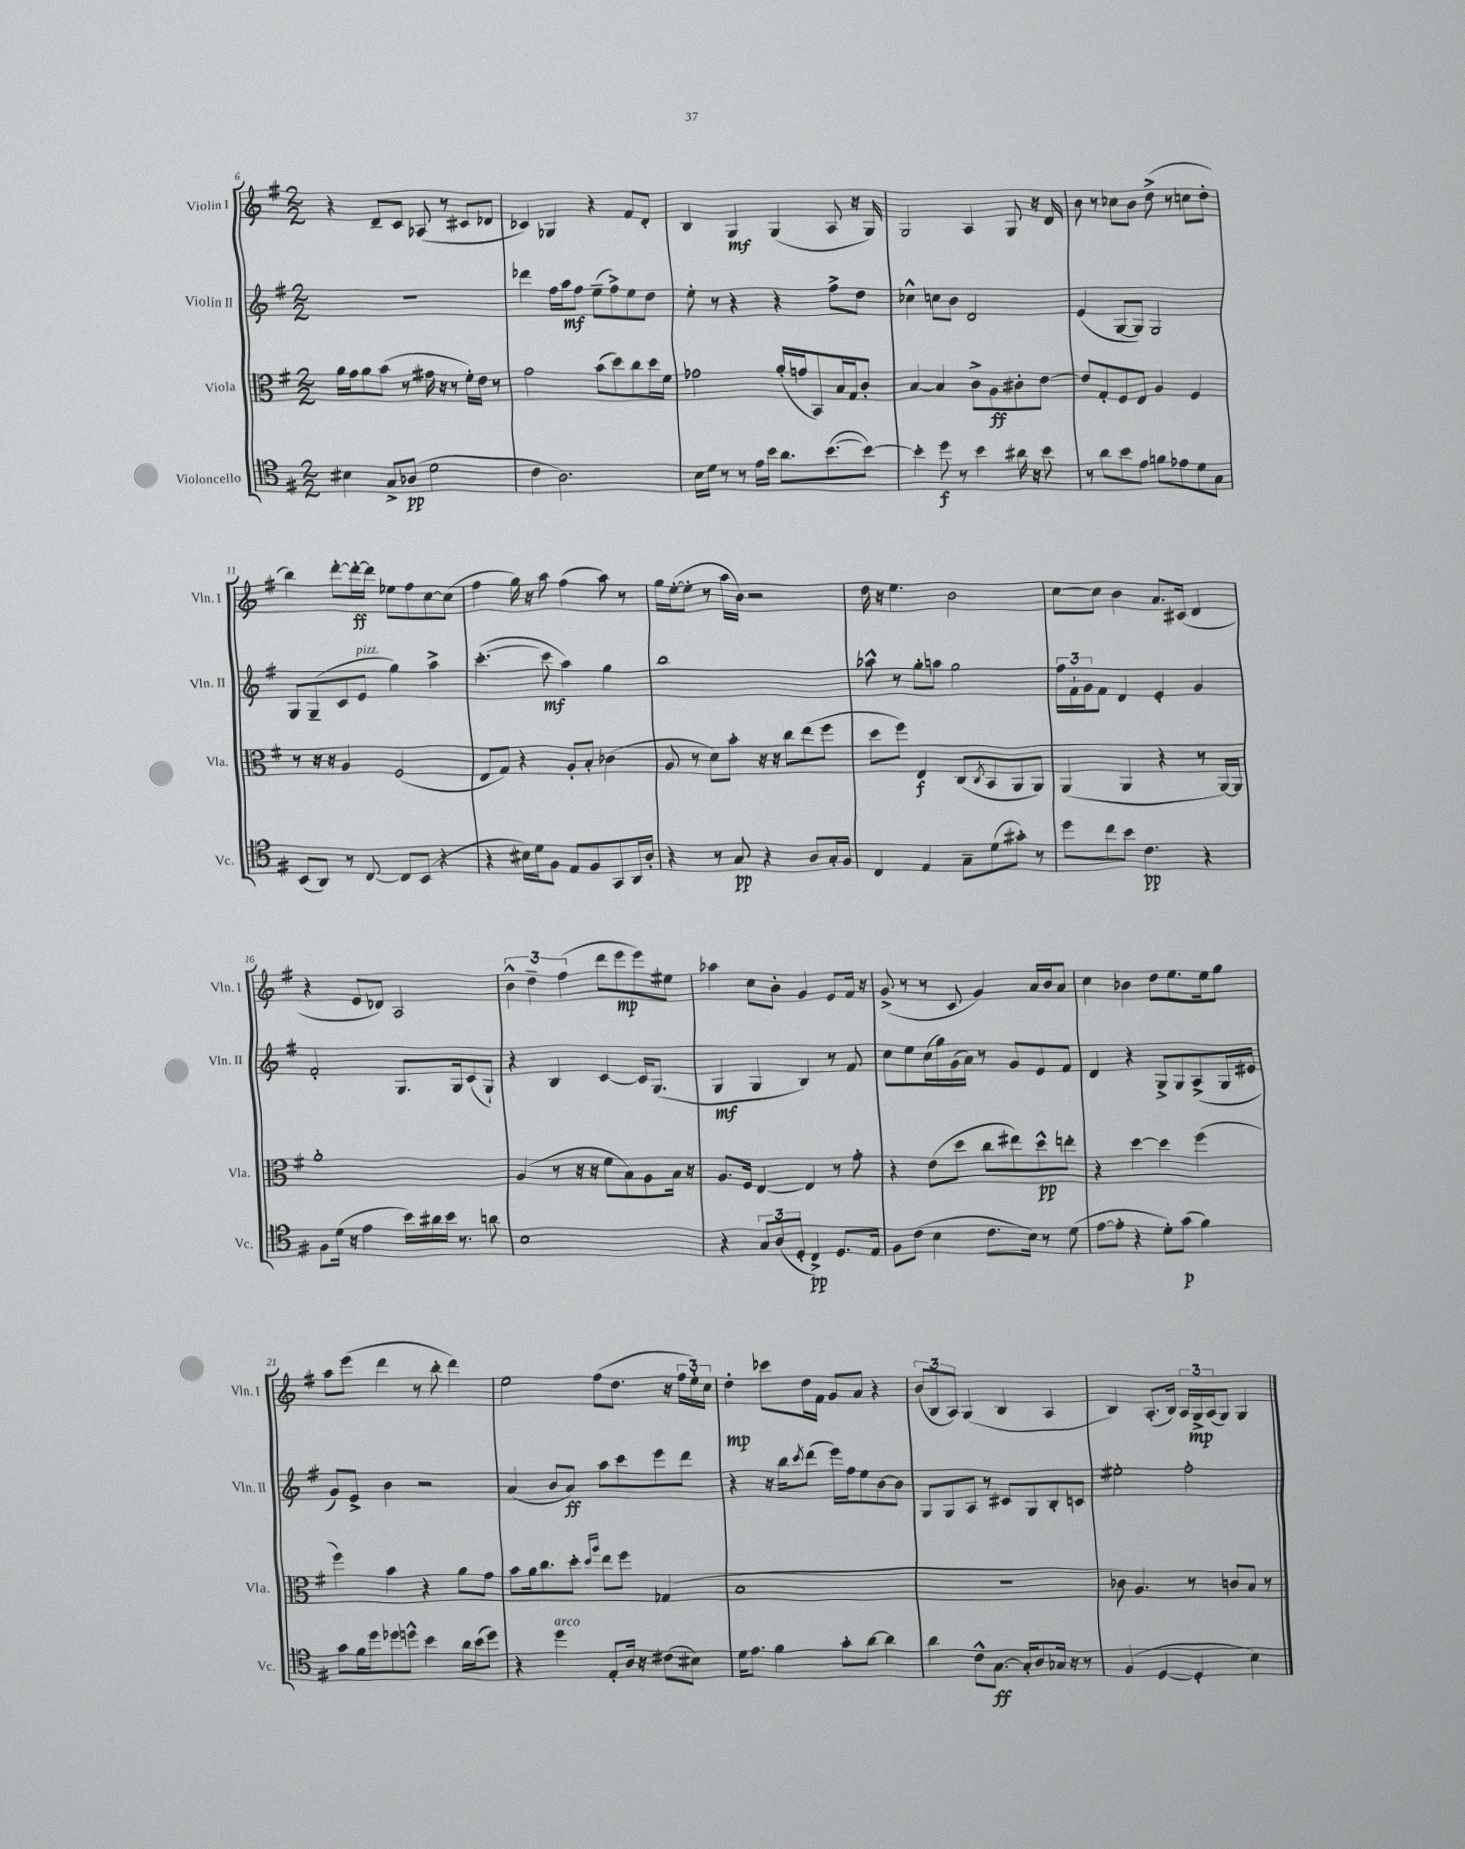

**kern	**dynam	**kern	**dynam	**kern	**dynam	**kern	**dynam
*part4	*part4	*part3	*part3	*part2	*part2	*part1	*part1
*staff4	*staff4	*staff3	*staff3	*staff2	*staff2	*staff1	*staff1
*I"Violoncello	*	*I"Viola	*	*I"Violin II	*	*I"Violin I	*
*I'Vc.	*	*I'Vla.	*	*I'Vln. II	*	*I'Vln. I	*
*clefC4	*	*clefC3	*	*clefG2	*	*clefG2	*
*k[f#]	*	*k[f#]	*	*k[f#]	*	*k[f#]	*
*M2/2	*	*M2/2	*	*M2/2	*	*M2/2	*
=6	=6	=6	=6	=6	=6	=6	=6
4B#X\	.	16a\LL	.	1r	.	4r	.
.	.	16g\J	.	.	.	.	.
.	.	8a\	.	.	.	.	.
8G^/L	.	(8b\J	.	.	.	8d~/L	.
(8A-X/J	pp	8r	.	.	.	8c/J	.
2d\	.	16g#X\	.	.	.	(8A-X/	.
.	.	16r	.	.	.	.	.
.	.	8r	.	.	.	8r	.
.	.	16f#'\LL)	.	.	.	8c#X/L	.
.	.	16e\JJ	.	.	.	.	.
.	.	8r	.	.	.	8d-X/J	.
=7	=7	=7	=7	=7	=7	=7	=7
4c\	.	2g\	.	4ddd-X\	.	4c-X/)	.
2.A\)	.	.	.	16ff#\LL	.	4G-X/	.
.	.	.	.	16aa\J	mf	.	.
.	.	.	.	8ff#\J	.	.	.
.	.	(8b\L	.	(8ee~\L	.	4r	.
.	.	8dd\)	.	8ff#^\)	.	.	.
.	.	8cc\	.	8ee\	.	8f#/L	.
.	.	16dd\L	.	8dd\J	.	8d'/J	.
.	.	16f#\JJ	.	.	.	.	.
=8	=8	=8	=8	=8	=8	=8	=8
16B\LL	.	2g-X\	.	8ee'\	.	4B/	.
16d\JJ	.	.	.	.	.	.	.
8r	.	.	.	8r	.	.	.
8r	.	.	.	4r	.	4G/	mf
16e\LL	.	.	.	.	.	.	.
16b\JJ	.	.	.	.	.	.	.
8.a\L	.	(16a'/LL	.	4r	.	(4G/	.
.	.	16gn/J	.	.	.	.	.
.	.	8BB/)	.	.	.	.	.
([8.b\	.	.	.	.	.	.	.
.	.	16B/L	.	8ff#^\L	.	8A/	.
.	.	16G/J	.	.	.	.	.
8b\J_)	.	8c'/J	.	8dd\J	.	16r	.
.	.	.	.	.	.	16G/)	.
=9	=9	=9	=9	=9	=9	=9	=9
4b'\]	.	[4B/	.	4cc-X^^\	.	2G/	.
8dd\	f	4B/]	.	8ccn\L	.	.	.
8r	.	.	.	8b\J	.	.	.
4b\	.	8c^\L	.	2d/	.	4A/	.
.	.	8A\	ff	.	.	.	.
16a#X\	.	8c#X'\	.	.	.	8G/	.
16r	.	.	.	.	.	.	.
8b\	.	[8e\J	.	.	.	16r	.
.	.	.	.	.	.	16d/	.
=10	=10	=10	=10	=10	=10	=10	=10
8r	.	8e/L]	.	(4e/	.	8b\	.
8a\L	.	8G'/	.	.	.	8r	.
8b\	.	8F#/	.	[8G/L	.	8cc-X\L	.
8e\J	.	8E/J	.	8G/J])	.	8b\J	.
8fn\L	.	4A/	.	2G/	.	(8dd^\	.
8e-X\	.	.	.	.	.	8r	.
8d\	.	4F#/	.	.	.	8ccn\L	.
8G\J	.	.	.	.	.	8dd'\J	.
!!LO:LB:g=z
=11	=11	=11	=11	=11	=11	=11	=11
(8BB/L	.	8r	.	8G/L	.	4bb\)	.
8AA/J)	.	16r	.	(8G~/	.	.	.
.	.	16r	.	.	.	.	.
8r	.	4A/	.	8c/	.	[8ddd'\L	.
!	!	!	!	!LO:TX:a:i:t=pizz.	!	!	!
[8C/	.	.	.	8e/J	.	16ddd'\L_	ff
.	.	.	.	.	.	16ddd\JJ]	.
8C/L]	.	(2F#/	.	4gg\)	.	8ee-X\L	.
(8BB/J	.	.	.	.	.	8ff#\	.
4r	.	.	.	4aa^\	.	[8cc\	.
.	.	.	.	.	.	(8cc\J]	.
=12	=12	=12	=12	=12	=12	=12	=12
4r	.	8E/L	.	([4.ccc'\	.	4ff#\	.
.	.	8G/J)	.	.	.	.	.
16B#X\LL)	.	4r	.	.	.	16gg\)	.
16d\J	.	.	.	.	.	16r	.
8F#\J	.	.	.	8ccc\]	mf	8aa\	.
8E/L	.	8A'/L	.	4aa\)	.	(4ff#\	.
8F#/	.	8B'/J	.	.	.	.	.
8GG/	.	(4c-X\	.	4gg\	.	8aa\)	.
16AA/L	.	.	.	.	.	8r	.
16A'/JJ	.	.	.	.	.	.	.
=13	=13	=13	=13	=13	=13	=13	=13
4r	.	8A/	.	1bb	.	16gg\LL	.
.	.	.	.	.	.	([16ee'\J	.
.	.	8r	.	.	.	8ee'\J]	.
8r	.	8d\L)	.	.	.	8r	.
8G/	pp	8b'\J	.	.	.	16aa\LL	.
.	.	.	.	.	.	16b\JJ)	.
4r	.	16r	.	.	.	2r	.
.	.	16r	.	.	.	.	.
.	.	8cc\L	.	.	.	.	.
8A/L	.	(8ee\	.	.	.	.	.
16G'/L	.	8ff#\J	.	.	.	.	.
16F#/JJ	.	.	.	.	.	.	.
=14	=14	=14	=14	=14	=14	=14	=14
4C/	.	8dd\L	.	8aa-X^^\	.	16dd\	.
.	.	.	.	.	.	16r	.
.	.	8ff#\J)	.	8r	.	4.ee\	.
4E/	.	4E/	f	8gg'\L	.	.	.
.	.	.	.	8aan\J	.	.	.
8G~\L	.	(8C/L	.	2gg\	.	2b\	.
.	.	8qC/	.	.	.	.	.
(8d\	.	8BB/	.	.	.	.	.
8g#X'\J)	.	8AA/	.	.	.	.	.
8r	.	8AA/J)	.	.	.	.	.
=15	=15	=15	=15	=15	=15	=15	=15
8dd\L	.	(4AA/	.	24ff#\LL	.	[8cc\L	.
.	.	.	.	24f#`\	.	.	.
.	.	.	.	24g\J	.	.	.
8cc\	.	.	.	8f#\J	.	8cc\J]	.
8b\J	.	4AA/	.	4d/	.	4b\	.
4.c\	pp	.	.	.	.	.	.
.	.	4r	.	4e'/	.	8.a/L	.
.	.	.	.	.	.	(16c#X/Jk	.
4r	.	8r	.	4g/	.	4d/	.
.	.	[16AA/LL)	.	.	.	.	.
.	.	16AA/JJ]	.	.	.	.	.
!!LO:LB:g=z
=16	=16	=16	=16	=16	=16	=16	=16
8F#\L	.	1a'	.	2f#'/	.	4r	.
(16d\Jk	.	.	.	.	.	.	.
16r	.	.	.	.	.	.	.
4e\	.	.	.	.	.	8e/L	.
.	.	.	.	.	.	8d-X/J)	.
16b\LL)	.	.	.	8.G/L	.	2A/	.
16a#X\	.	.	.	.	.	.	.
16b\JJ	.	.	.	.	.	.	.
8.r	.	.	.	16G/k	.	.	.
.	.	.	.	(8c/	.	.	.
8an\	.	.	.	8G`/J)	.	.	.
=17	=17	=17	=17	=17	=17	=17	=17
1B	.	(4A/	.	4r	.	6b^^\	.
.	.	.	.	.	.	6dd~\	.
.	.	8r	.	4B/	.	.	.
.	.	.	.	.	.	(6ff#\	.
.	.	16r	.	.	.	.	.
.	.	16r	.	.	.	.	.
.	.	8f#\L	.	[4c/	.	8ddd\L	.
.	.	8B\)	.	.	.	8eee\	mp
.	.	8A\	.	16c/KL]	.	8eee\)	.
.	.	.	.	(8.G/J	.	.	.
.	.	16B\Jk	.	.	.	8ee#X\J	.
.	.	16r	.	.	.	.	.
=18	=18	=18	=18	=18	=18	=18	=18
4r	.	8.A/L	.	4G/	mf	4aa-X\	.
.	.	16F#/Jk	.	.	.	.	.
12G/L	.	[4E/	.	4G/	.	8cc\L	.
(12A/	.	.	.	.	.	.	.
.	.	.	.	.	.	8b'\J	.
12D'/J	.	.	.	.	.	.	.
4C^/)	pp	4E/]	.	4B/)	.	4g/	.
8.D/L	.	8r	.	8r	.	8e/L	.
.	.	8g'\	.	8f#/	.	16f#/Jk	.
16E/Jk	.	.	.	.	.	16r	.
=19	=19	=19	=19	=19	=19	=19	=19
8F#\L	.	4r	.	8cc\L	.	(8g^/	.
(8c\J	.	.	.	8ee\	.	8r	.
4B\	.	(8e\L	.	(16cc\L	.	8r	.
.	.	.	.	16gg\)	.	.	.
.	.	8dd\J	.	(16g\	.	8c/	.
.	.	.	.	16a\JJ)	.	.	.
8.c\L	.	8cc\L	.	8r	.	4g/)	.
.	.	8ee#X\)	.	8g/L	.	.	.
16B\Jk)	.	.	.	.	.	.	.
8r	.	8dd^^\	pp	8e/	.	16a/LL	.
.	.	.	.	.	.	16b/J	.
(8d\	.	8een'\J	.	8f#/J	.	8a/J	.
=20	=20	=20	=20	=20	=20	=20	=20
[8e\L	.	4r	.	4d/	.	4cc\	.
8e'\J]	.	.	.	.	.	.	.
4r	.	[4dd\	.	4r	.	4b-X\	.
8d'\L)	.	4dd\]	.	8G^/L	.	8dd\L	.
(8g\J	p	.	.	8G/	.	8.ee\	.
4f#\)	.	(4ff#\	.	(8A^/	.	.	.
.	.	.	.	.	.	16ee\k	.
.	.	.	.	16G/L	.	8gg\J	.
.	.	.	.	16e#X/JJ	.	.	.
!!LO:LB:g=z
=21	=21	=21	=21	=21	=21	=21	=21
8g\L	.	4ff#\)	.	8g/L)	.	8aa\L	.
16f#\L	.	.	.	8e^/J	.	(8eee\J	.
16dd\J	.	.	.	.	.	.	.
8dd-X\	.	4b\	.	4b\	.	4ddd\	.
8ddn^^\J	.	.	.	.	.	.	.
4b\	.	4r	.	2r	.	8r	.
.	.	.	.	.	.	8bb'\	.
16a\LL	.	8a\L	.	.	.	4ddd\)	.
(16b\J	.	.	.	.	.	.	.
8dd\J)	.	8g\J	.	.	.	.	.
=22	=22	=22	=22	=22	=22	=22	=22
4r	.	8b\L	.	(4a/	.	2ee\	.
.	.	16a\k	.	.	.	.	.
.	.	8.cc\	.	.	.	.	.
!LO:TX:a:i:t=arco	!	!	!	!	!	!	!
4dd\	.	.	.	8b/L	.	.	.
.	.	8dd'\J	.	8a/J)	ff	.	.
.	.	16qqdd/LL	.	.	.	.	.
.	.	16qqaa/JJ	.	.	.	.	.
8E'/L	.	8ee\L	.	8aa\L	.	(8ff#\L	.
16A/Jk	.	8ff#\J	.	8ccc\	.	8.dd\J	.
16r	.	.	.	.	.	.	.
(8c#X\L	.	(4G-X/	.	8eee\	.	.	.
.	.	.	.	.	.	16r	.
8B#X\J)	.	.	.	8ddd\J	.	24ff#\LL	.
.	.	.	.	.	.	24ee'\)	.
.	.	.	.	.	.	24cc\JJ	.
=23	=23	=23	=23	=23	=23	=23	=23
16d\KL	.	1B	.	4r	.	4dd'\	mp
8.e\J	.	.	.	.	.	.	.
4f#\	.	.	.	16r	.	8ccc-X\L	.
.	.	.	.	16bb\KL	.	.	.
.	.	.	.	8qccc/	.	.	.
.	.	.	.	(8ddd\J	.	16dd\L	.
.	.	.	.	.	.	16f#\JJ	.
8g'\L	.	.	.	16eee\LL)	.	8g/L	.
.	.	.	.	16ff#\J	.	.	.
[8a\J	.	.	.	8ee\	.	8a/J	.
4a\]	.	.	.	[8b\	.	4r	.
.	.	.	.	8b\J]	.	.	.
=24	=24	=24	=24	=24	=24	=24	=24
4a\	.	1r	.	8G/L	.	(12b/L	.
.	.	.	.	.	.	12B/	.
.	.	.	.	8G/	.	.	.
.	.	.	.	.	.	12A/J)	.
8c^^\L	.	.	.	8A/J	.	(4G/	.
[8.G\J	ff	.	.	8r	.	.	.
.	.	.	.	8c#X/L	.	4B/	.
16G'/KL]	.	.	.	.	.	.	.
8A/	.	.	.	8G/	.	.	.
16G-X/Jk	.	.	.	8B'/	.	4A/	.
16r	.	.	.	.	.	.	.
8r	.	.	.	8cn/J	.	.	.
=25	=25	=25	=25	=25	=25	=25	=25
(4F#/	.	8c-X\)	.	2ee#X'\	.	4B/)	.
.	.	4.A/	.	.	.	.	.
[4D/	.	.	.	.	.	(8.A'/L	.
.	.	.	.	.	.	16B/Jk)	.
4D'/]	.	8r	.	2ff#'\	.	24A/LL	.
.	.	.	.	.	.	24G^/	mp
.	.	.	.	.	.	(24A/J	.
.	.	8cn/L	.	.	.	8G/J)	.
4B\)	.	8B/J	.	.	.	4G/	.
.	.	8r	.	.	.	.	.
==	==	==	==	==	==	==	==
*-	*-	*-	*-	*-	*-	*-	*-
